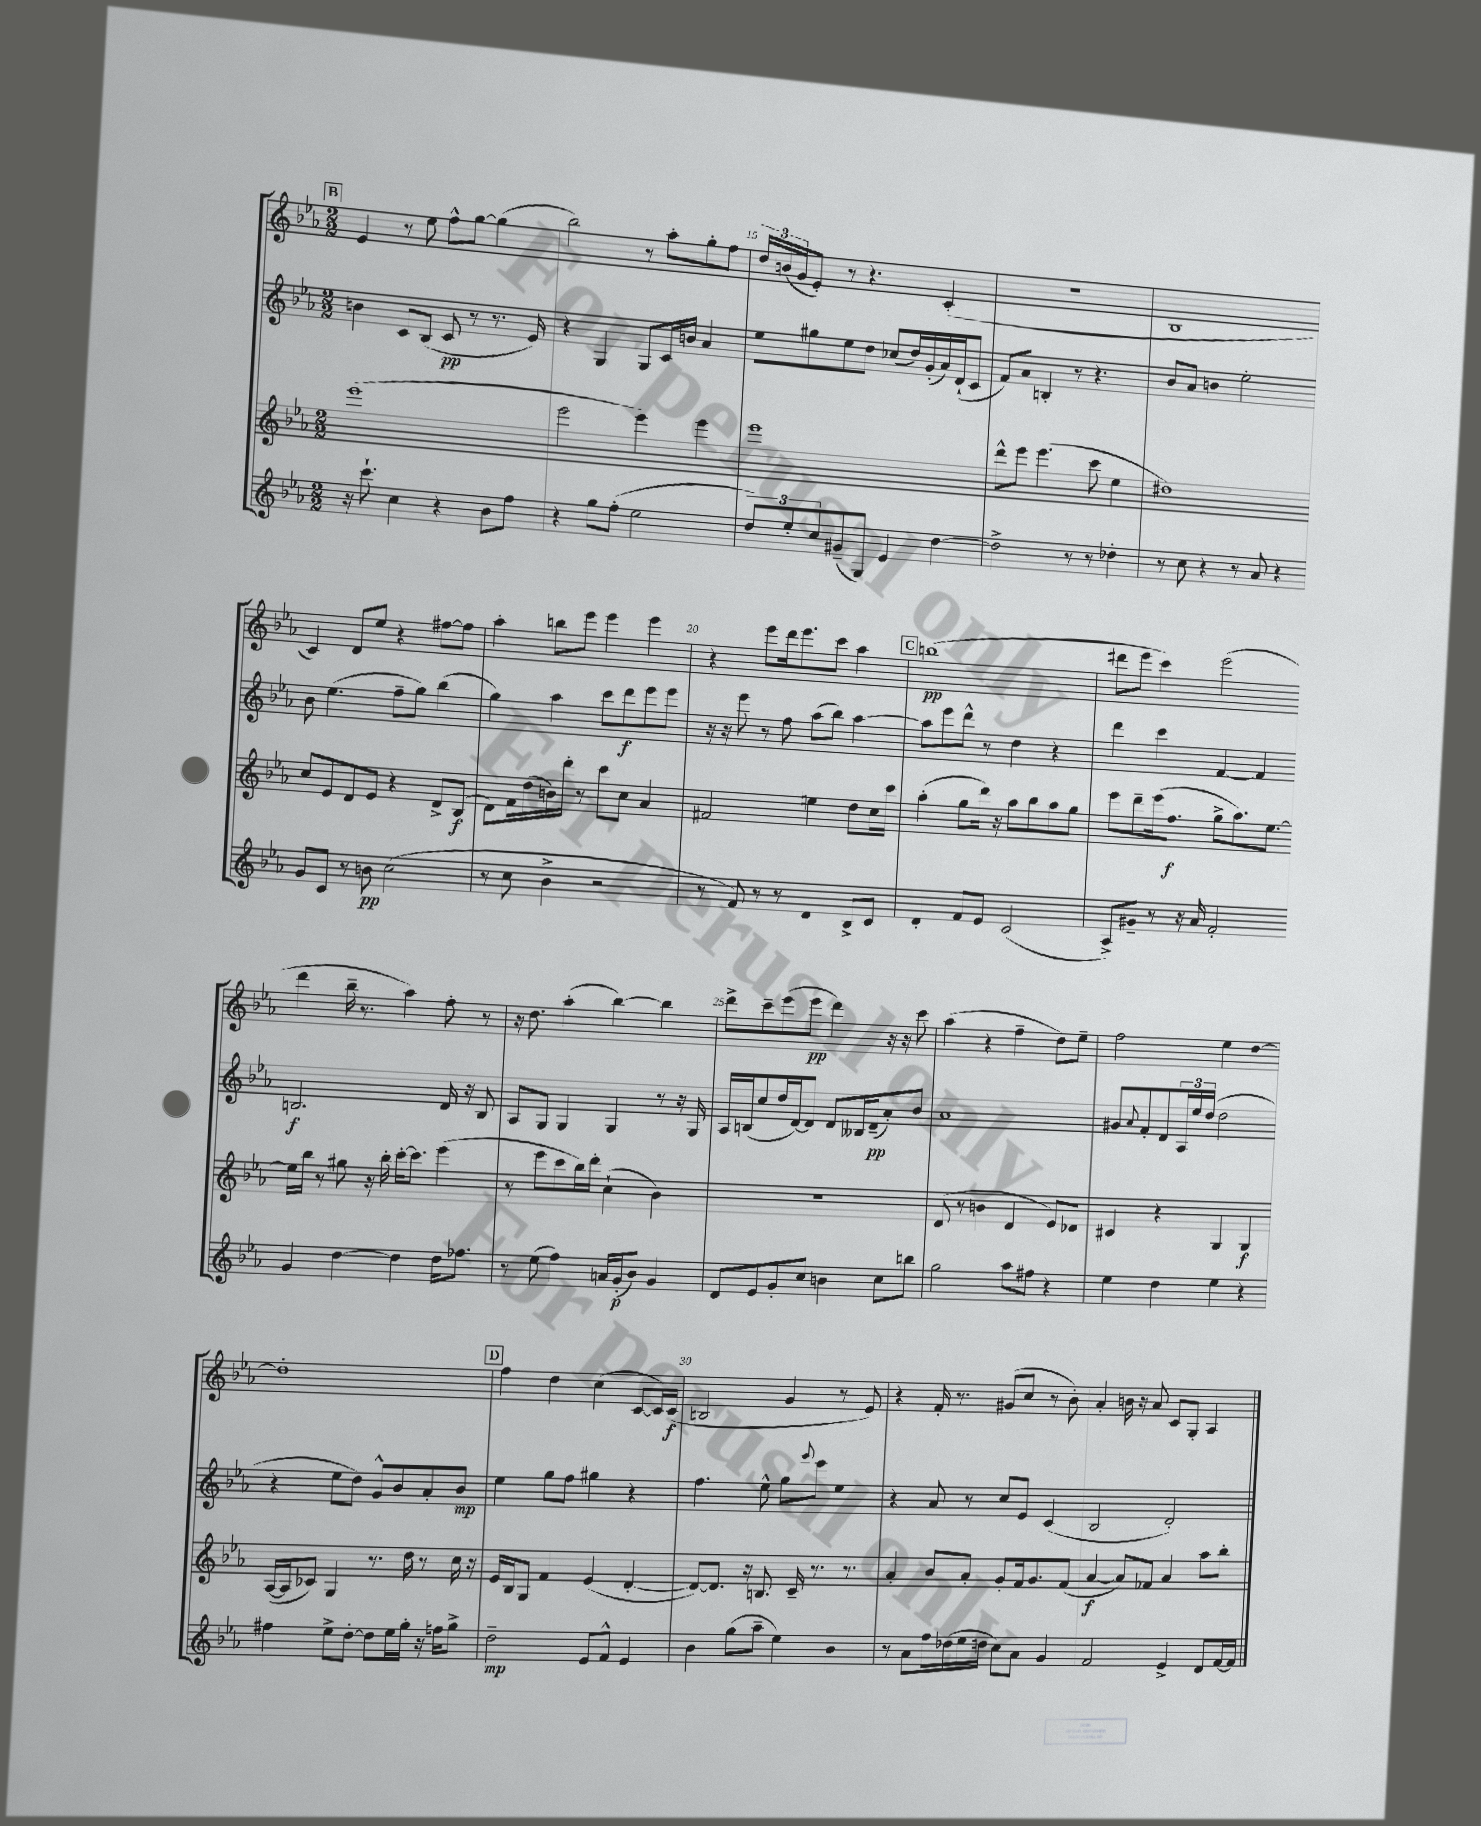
<<
\new StaffGroup <<
\new Staff = "s0" {
    \clef treble \key ees \major \numericTimeSignature \time 2/2
    \mark \markup { \box "B" } ees'4 r8 ees''8 f''8-^ g''8~ g''4( |
    bes''2) r8 aes''8-. g''8-. f''8 |
    \tuplet 3/2 { d''16 b'16( g'16 } ees'8-.) r8 r4. c'4-.( |
    R1 |
    bes1 |
    c'4) d'8 ees''8 r4 fis''8~ fis''8 |
    aes''4-. b''8 ees'''8 ees'''4 ees'''4 |
    r4 ees'''8 d'''16 ees'''8. c'''8 aes''4 |
    \mark \markup { \box "C" } b''1\pp( |
    dis'''8 ees'''8 c'''4) ees'''2( |
    d'''4 bes''16-- r8. aes''4) f''8-. r8 |
    r16 d''8. aes''4-.( bes''4~) bes''4 |
    d'''8-> c'''8-- ees'''8( ees'''8\pp d'''4) r16 r16 c'''8 |
    aes''4( r4 f''4-- d''8) ees''8-- |
    f''2 ees''4 d''4~ |
    d''1-. |
    \mark \markup { \box "D" } f''4 d''4 c''4( c'8~ c'16) c'16\f( |
    b2 g'4 r8 ees'8) |
    r4 f'16-. r8. gis'8( c''8 r8 bes'8-.) |
    aes'4-. b'16 r16 aes'8 c'8 g8-. aes4 \bar "|." |
}
\new Staff = "s1" {
    \clef treble \key ees \major \numericTimeSignature \time 2/2
    \mark \markup { \box "B" } b'4 c'8 bes8( c'8\pp r8 r8. ees'16) |
    r4 g4 g8 c'16 b'16 aes'4 |
    ees''8 gis''8 ees''8 d''8 ces''8( d''16) g'16-.( aes'16) d'16-!( c'8 |
    f'8) aes'8 b4-. r8 r4. |
    bes'8 aes'8 b'4 ees''2-. |
    bes'8 ees''4.( f''8-- g''8) bes''4( |
    g''4) aes''4 c'''8 d'''8\f ees'''8 ees'''8 |
    r16 r16 ees'''8 r8 f''8 aes''8( bes''8) aes''4~ |
    \mark \markup { \box "C" } aes''8 ees'''8 d'''8-^ r8 d''4 r4 |
    d'''4 c'''4 f'4~ f'4 |
    b2.\f d'16 r16 b8 |
    aes8 g8 g4 g4 r8 r16 g16 |
    aes16 b16( c''8 d''16 d'16~) d'8 d'8 beses16 d'16--\pp( aes'8-.) bes'8 |
    aes'1 |
    gis'8 \appoggiatura { aes'8 } f'8-. d'8 \tuplet 3/2 { aes16 ees''16 d''16( } d''2 |
    r4 ees''8 d''8) g'8-^ bes'8 aes'8-. bes'8\mp |
    \mark \markup { \box "D" } ees''4 g''8 f''8 gis''4 r4 |
    f''4. ees''8-^ g''8 \appoggiatura { g'''8 } ees'''8 ees''4 |
    r4 aes'8 r8 c''8 ees'8 c'4( |
    bes2 d'2-.) \bar "|." |
}
\new Staff = "s2" {
    \clef treble \key ees \major \numericTimeSignature \time 2/2
    \mark \markup { \box "B" } ees'''1( |
    ees'''2 ees'''4) ees'''4 |
    ees'''1 |
    d'''8-^ ees'''8 ees'''4.( c'''8 ees''4 |
    dis''1) |
    c''8 ees'8 d'8 ees'8 r4 d'8-> bes8\f( |
    d'8) f'16 d''16( b'16) d'''16-. r8 c'''8 c''8 aes'4 |
    fis'2 e''4 d''8 c''16 c'''16 |
    \mark \markup { \box "C" } aes''4-.( g''8 d'''16) r16 aes''8 bes''8 aes''8 g''8 |
    ees'''8 d'''8-- ees'''16( f''8.\f g''8-> aes''8.) ees''8.~ |
    ees''16 bes''16 r8 gis''8 r16 bes''16-. c'''16~-. c'''8. ees'''4( |
    r8 ees'''8 c'''8 bes''16) d'''16-. c''4-!( bes'4) |
    R1 |
    d'8( r8 b'4 d'4 ees'8) des'8 |
    cis'4 r4 g4 g4\f |
    aes16~( aes16 ces'8) g4 r8. d''16 r8 c''16 r16 |
    \mark \markup { \box "D" } ees'16 bes16 g8 f'4 ees'4( d'4~-. |
    d'8~) d'8. r16 b8. c'16-- r8. r8. |
    aes'4-. bes'8 aes'8-. g'8-. f'16 g'8. f'8( |
    aes'4~\f aes'8) fes'8 aes'4 aes''8 bes''8-. \bar "|." |
}
\new Staff = "s3" {
    \clef treble \key ees \major \numericTimeSignature \time 2/2
    \mark \markup { \box "B" } r16 c'''8.-! c''4 r4 bes'8 f''8 |
    r4 g''8 f''8-.( ees''2 |
    \tuplet 3/2 { d''8) ees''8-. c''8 } gis'8--( g8) ees'4 d''4~ |
    d''2-> r8 r8 des''4-. |
    r8 c''8 r4 r8 aes'8 r4 |
    g'8 c'8 r8 b'8\pp c''2( |
    r8 c''8 bes'4-> r2 |
    r8 f'8) r8 r8 d'4 bes8-> c'8 |
    \mark \markup { \box "C" } d'4-. f'8 ees'8 c'2( |
    aes8->) gis'8-- r8 r16 aes'16 f'2-. |
    g'4 d''4~ d''4 d''16 fes''8. |
    r8 ees''8( f''4) a'16 g'16-.\p( bes'8) g'4 |
    d'8 ees'8 g'8-. c''8 b'4 c''8 b''8 |
    g''2 aes''8 fis''8 r4 |
    ees''4 d''4 ees''4 r4 |
    fis''4 ees''8-> d''8~-. d''8 ees''16 g''16-. r16 f''16 g''8-> |
    \mark \markup { \box "D" } d''2--\mp ees'8 f'8-^ ees'4 |
    bes'4 g''8( aes''8-- ees''4) bes'4 |
    r8 aes'8 f''16 des''16( ees''16 d''16 c''8) aes'8 g'4 |
    f'2 ees'4-> d'8 f'16~ f'16 \bar "|." |
}
>>
>>
\layout { \context { \Score currentBarNumber = #13 \override BarNumber.break-visibility = ##(#f #t #t) barNumberVisibility = #(every-nth-bar-number-visible 5) } }
